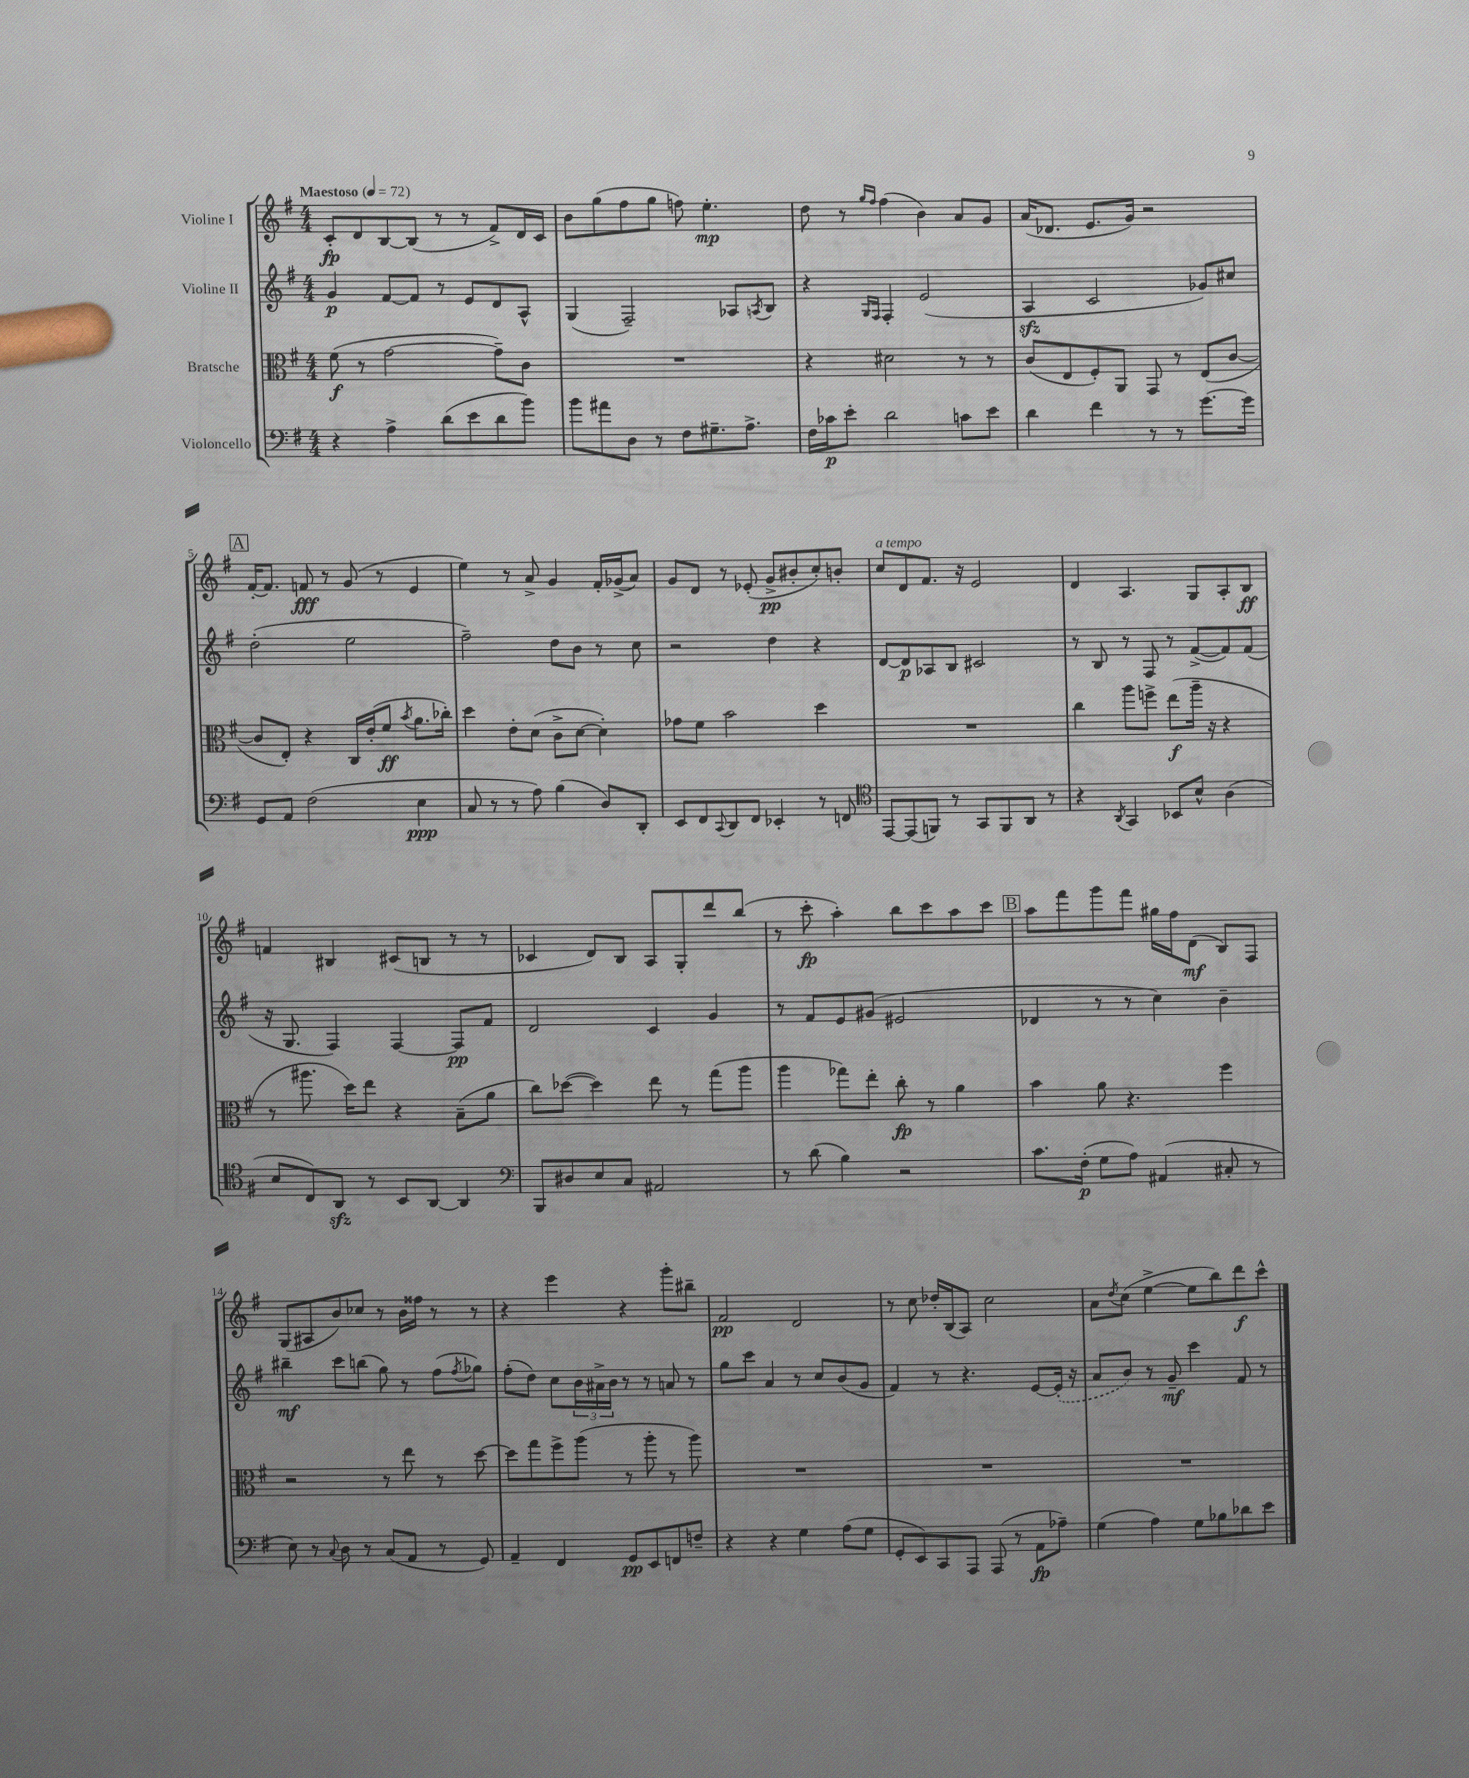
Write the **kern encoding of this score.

**kern	**kern	**kern	**kern
*staff4	*staff3	*staff2	*staff1
*clefF4	*clefC3	*clefG2	*clefG2
*k[f#]	*k[f#]	*k[f#]	*k[f#]
*M4/4	*M4/4	*M4/4	*M4/4
*MM72	*MM72	*MM72	*MM72
4r	(8f#	4g	8c'
.	8r	.	8d
4A^	[2g	[8f#	[8B
.	.	8f#]	(8B]
(8d	.	8r	8r
8e	.	8e	8r
8d	8g~])	8d	8f#^)
8b)	8c	8A^^	16d
.	.	.	16c
=	=	=	=
8b	1r	(4G	8b
8a#	.	.	(8gg
8D	.	2F#~)	8ff#
8r	.	.	8gg
8F#	.	.	8ff)
8.G#~	.	.	4.ee'
.	.	8A-	.
8.A^	.	.	.
.	.	8qA	.
.	.	8B	.
=	=	=	=
16F#	4r	4r	8dd
16c-	.	.	.
8e'	.	.	8r
.	.	16qqG	16qqgg
.	.	16qqF#	16qqff#
2d	2d#	4F#'	(4ff#
.	.	(2e	4b)
8c	8r	.	8a
8e	8r	.	8g
=	=	=	=
4d	(8c	4A	(16a
.	.	.	8.d-
.	8E	.	.
4f#	8F#')	2c	8.e
.	8AA	.	.
.	.	.	16g)
8r	8GG	.	2r
8r	8r	.	.
[8.g	(8E	8g-)	.
.	[8c	8cc#	.
16g]	.	.	.
=	=	=	=
8GG	8c]	(2dd'	[16f#'
.	.	.	8.f#]
8AA	8E')	.	.
(2F#	4r	.	8f
.	.	.	8r
.	16C	2ee	(8g
.	(16e'	.	.
.	8f#	.	8r
.	8qb	.	.
4E	8.a	.	4e
.	16cc-')	.	.
=	=	=	=
8C	4dd	2ff#~)	4ee)
8r	.	.	.
8r	8e'	.	8r
8A)	(8d	.	8a^
(4B	8c^	8dd	4g
.	[8d	8b	.
8D)	4d'])	8r	16f#'
.	.	.	(16g-^
8DD'	.	8cc	8a)
=	=	=	=
8EE	8g-	2r	8g
8FF#	8f#	.	8d
8qqCC	.	.	.
8DD	2b	.	8r
8FF#	.	.	(8e-'
4EE-'	.	4dd	8g^
.	.	.	8b#'
8r	4dd	4r	8cc')
8FF	.	.	8b'
=	=	=	=
*clefC4	*	*	*
[8EE	1r	[8d	8cc
(8EE]	.	8d]	8d
8FF)	.	8A-	8.f#
8r	.	8B	.
.	.	.	16r
8GG	.	2c#	2e
8FF	.	.	.
8AA	.	.	.
8r	.	.	.
=	=	=	=
4r	4cc	8r	4d
.	.	8B	.
8qAA	.	.	.
4GG	8aa	8r	4.A
.	8ff^	8F#	.
8BB-	(8ee	8r	.
8B^^	16aa~	([8f#^	8G
.	16r	.	.
(4A	4r	8f#])	8A'
.	.	(8f#	8B
=	=	=	=
8B	8r	16r	4f
.	.	8.G	.
8C)	8.aa#	.	.
8AA	.	4F#)	4B#
.	16dd)	.	.
8r	8ee	.	.
8BB	4r	[4F#	(8c#
[8AA	.	.	8B
4AA]	(8B~	8F#]	8r
.	8a	8f#	8r
=	=	=	=
*clefF4	*	*	*
8BBB	8cc)	2d	4c-
8D#	([8dd-	.	.
8E	4dd-])	.	8d)
8C	.	.	8B
2AA#	8ee	4c	8A
.	8r	.	8G'
.	(8gg	4g	8ddd
.	8aa	.	(8bb
=	=	=	=
8r	4aa	8r	8r
(8d	.	8f#	8ccc'
4B)	8gg-)	8e	4aa')
.	8ee'	(8g#	.
2r	8cc'	2e#	8bb
.	8r	.	8ccc
.	4a	.	8aa
.	.	.	8ccc
=	=	=	=
8.c	4b	4d-	8aa
.	.	.	8fff#
(16F#'	.	.	.
8G	8a	8r	8ggg
8A)	4.r	8r	8fff#
(4AA#	.	4cc)	16gg#
.	.	.	16ff#
.	.	.	(8d
8C#'	4ff#	4b~	8B)
8r	.	.	8F#
=	=	=	=
8E)	2r	4bb#~	(8G
8r	.	.	8A#
8qqC	.	.	.
8D	.	8ccc	8b)
8r	.	(8bb	8cc-
(8C	8r	8gg)	8r
8AA	8ee	8r	16b
.	.	.	16ff##
8r	8r	(8ff#	8r
.	.	8qff#	.
8GG)	[8dd	8gg-)	8r
=	=	=	=
4AA~	8dd]	(8ff#'	4r
.	8gg	8dd)	.
4FF#	8ff#^	8cc	4eee
.	(8aa	24b	.
.	.	24a#^	.
.	.	24b	.
8GG	8r	8r	4r
8EE	8aa'	8r	.
8FF	8r	8a	8ggg'
8F~	8aa)	8r	8bb#~
=	=	=	=
4r	1r	8gg	2f#
.	.	8ccc	.
4r	.	4a	.
4G	.	8r	2d
.	.	8cc	.
(8A	.	(8b	.
8G	.	8g	.
=	=	=	=
8GG'	1r	4f#)	8r
8EE)	.	.	8cc
8CC	.	8r	16dd-'
.	.	.	(16B
8AAA	.	4.r	8A)
(8AAA	.	.	2cc
8r	.	.	.
8AA	.	[8e	.
8A-~)	.	(16e']	.
.	.	16r	.
=	=	=	=
(4G	1r	8a	8a
.	.	.	8qdd
.	.	8b)	(8cc
4A)	.	8r	[4ee^
.	.	8g~	.
8G	.	4ccc	8ee]
8B-	.	.	8bb)
8d-	.	8f#	8ddd
8e	.	8r	8ccc^^
==	==	==	==
*-	*-	*-	*-
